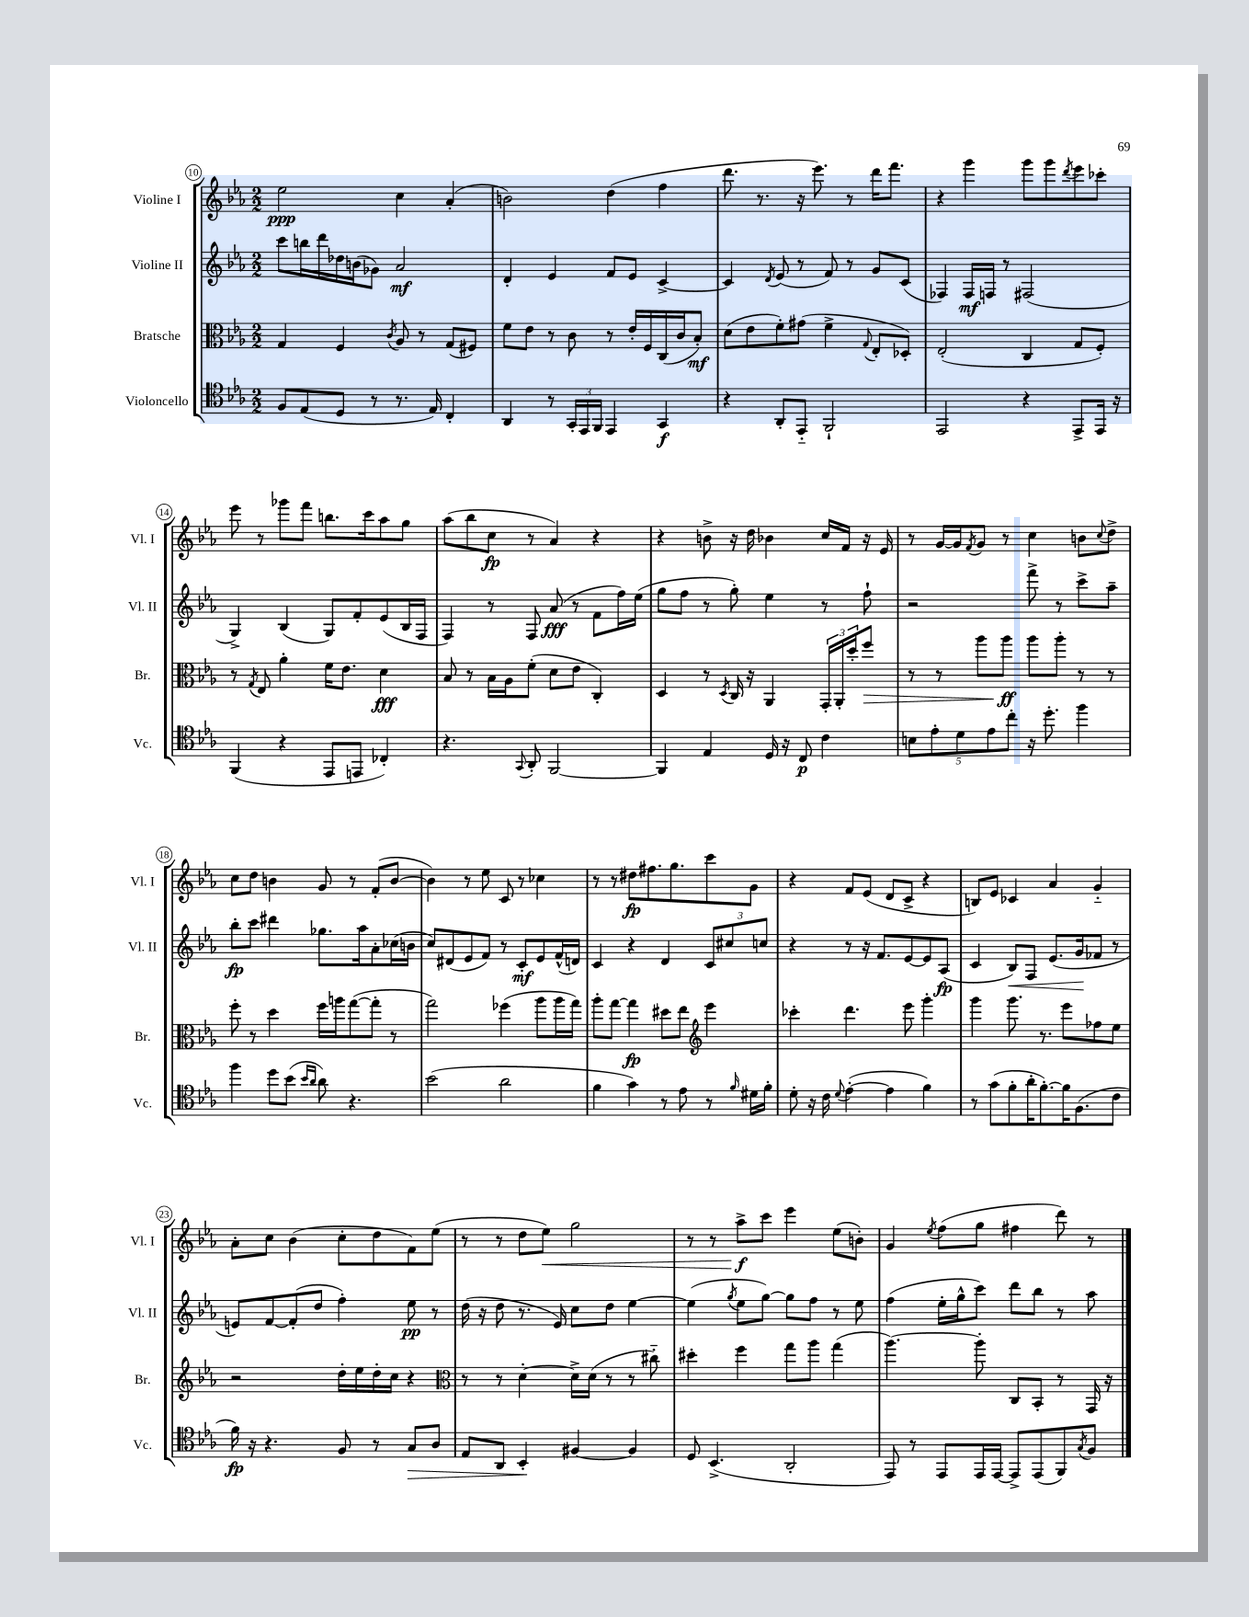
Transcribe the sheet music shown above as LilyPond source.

<<
\new StaffGroup <<
\new Staff = "s0" \with { instrumentName = "Violine I" shortInstrumentName = "Vl. I" } {
    \clef treble \key ees \major \numericTimeSignature \time 2/2
    ees''2\ppp c''4 aes'4-.( |
    b'2) d''4( f''4 |
    d'''8. r8. r16 ees'''8.) r8 d'''16 f'''8. |
    r4 g'''4 g'''8 g'''8 \acciaccatura { d'''8 } ees'''8 ces'''8-. |
    ees'''8 r8 ges'''8 f'''8 b''8. c'''16 aes''8 g''8 |
    aes''8( bes''8 c''8\fp r8 aes'4) r4 |
    r4 b'8-> r16 d''16 bes'4 c''16 f'16 r16 ees'16 |
    r8 g'16~ g'16 \acciaccatura { f'8 } g'8 r8 c''4 b'8 \appoggiatura { c''8 } d''8-> |
    c''8 d''8 b'4 g'8 r8 f'8-.( b'8~ |
    b'4) r8 ees''8 c'8 r8 ces''4 |
    r8 r8 dis''8\fp fis''8. g''8. c'''8 g'8 |
    r4 f'8 ees'8( d'8 c'8-> r4 |
    b8) ees'8 ces'4 aes'4 g'4-_ |
    aes'8-. c''8 bes'4( c''8-. d''8 f'8) ees''8( |
    r8 r8 d''8 ees''8\<) g''2 |
    r8 r8 aes''8->\f\! c'''8 ees'''4 ees''8( b'8-.) |
    g'4 \acciaccatura { ees''8 } f''8( g''8 fis''4 d'''8) r8 \bar "|." |
}
\new Staff = "s1" \with { instrumentName = "Violine II" shortInstrumentName = "Vl. II" } {
    \clef treble \key ees \major \numericTimeSignature \time 2/2
    c'''8 b''16 d'''16 des''16 b'16( ges'8) aes'2\mf |
    d'4-. ees'4 f'8 ees'8 c'4~-> |
    c'4 \acciaccatura { d'8 } ees'8( r8 f'8) r8 g'8 c'8( |
    fes4) fes16\mf f16 r8 fis2( |
    g4->) bes4( g8) f'8-. ees'8( bes16 f16 |
    f4) r8 f8 aes'8\fff( r8 f'8 f''16) ees''16( |
    g''8 f''8 r8 g''8-.) ees''4 r8 f''8-! |
    r2 f'''8-> r8 c'''8-> aes''8-- |
    bes''8-.\fp c'''8 dis'''4 ges''8. aes''16 aes'8-. ces''16( b'16 |
    c''8) dis'8( ees'8 f'8) r8 c'8-.\mf ees'8 f'16-^( d'16) |
    c'4 r4 d'4 \tuplet 3/2 { c'8 cis''8 c''8 } |
    r4 r8 r16 f'8. ees'8~ ees'8 aes8\fp( |
    c'4 bes8\<) f8 ees'8.( g'16\! fes'8 r8 |
    e'8) f'8~ f'8-.( d''8 f''4-.) ees''8\pp r8 |
    d''16( r16 d''8 r8. ees'16) c''8 d''8 ees''4~ |
    ees''4( \acciaccatura { g''8 } ees''8 g''8~) g''8 f''8 r8 ees''8 |
    f''4( ees''16-. g''16-^ c'''8) d'''8 bes''8 r8 aes''8 \bar "|." |
}
\new Staff = "s2" \with { instrumentName = "Bratsche" shortInstrumentName = "Br." } {
    \clef alto \key ees \major \numericTimeSignature \time 2/2
    g4 f4 \acciaccatura { c'8 } aes8 r8 g8( fis8) |
    f'8 ees'8 r8 c'8 r8 ees'16-. f16 c16( c'16 bes8-.\mf) |
    d'8( ees'8 f'8-.) gis'8( f'4-> \appoggiatura { g8 } ees8-. des8-.) |
    ees2-.( c4 g8 f8-.) |
    r8 \acciaccatura { g8 } ees8 aes'4-. f'16 ees'8. d'4\fff |
    bes8 r8 bes16 aes16 f'8-.( d'8 ees'8 c4-.) |
    d4 r8 \acciaccatura { d8 } c16 r16 aes,4 \tuplet 3/2 { g,16-. aes,16-. d''16-. } f''8\> |
    r8 r8 aes''8 aes''8\ff\! aes''8 aes''8-. r8 r8 |
    f''8-. r8 d''4 f''16 a''16 g''8~( g''8-. r8 |
    g''2) fes''4( aes''8 aes''16 g''16) |
    aes''8-. g''8~ g''4\fp dis''8 ees''8 \clef treble ees'''4 |
    ces'''4-. d'''4. ees'''8 g'''4-. |
    g'''4 g'''8. r8. ees'''8 fes''8 ees''8 |
    r2 d''16-. ees''16 d''16-. c''16 r4 |
    \clef alto r8 r8 d'4~-. d'16-> d'16( r8 r8 cis''8-_) |
    dis''4-. f''4 g''8 aes''8 g''4( |
    aes''4.~) aes''8-. c8 bes,8-. r8 g,16 r16 \bar "|." |
}
\new Staff = "s3" \with { instrumentName = "Violoncello" shortInstrumentName = "Vc." } {
    \clef tenor \key ees \major \numericTimeSignature \time 2/2
    f8 ees8( d8 r8 r8. ees16) c4-. |
    aes,4 r8 \tuplet 3/2 { g,16-. ees,16 f,16 } ees,4 g,4\f |
    r4 aes,8-. ees,8-_ f,2-! |
    ees,2 r4 ees,8-> ees,16 r16 |
    f,4( r4 ees,8 e,8 ces4-.) |
    r4. \appoggiatura { g,8 } aes,8-. f,2~ |
    f,4 ees4 d16 r16 c8\p c'4 |
    \tuplet 5/4 { b8 ees'8-. d'8 ees'8 c''8-. } r16 d''8.-. f''4 |
    f''4 d''8 bes'8( \grace { bes'16 aes'16 } aes'8) r4. |
    bes'2( aes'2 |
    f'4 g'4) r8 ees'8 r8 \grace { f'16 } dis'16 f'16-. |
    d'8-. r16 c'16 \appoggiatura { d'8 } ees'4~-.( ees'4 f'4) |
    r8 g'8( f'8-. aes'16-. f'8.~-.) f'16 f8.( c'8 |
    f'16\fp) r16 r4. f8 r8 g8\> aes8 |
    ees8 aes,8 bes,4-.\! fis4~ fis4 |
    d8 bes,4.->( aes,2-. |
    ees,8) r8 ees,8 ees,16 ees,16~ ees,8-> ees,8( f,8) \acciaccatura { g8 } f8 \bar "|." |
}
>>
>>
\layout { \context { \Score currentBarNumber = #10 \override BarNumber.stencil = #(make-stencil-circler 0.1 0.3 ly:text-interface::print) } }
